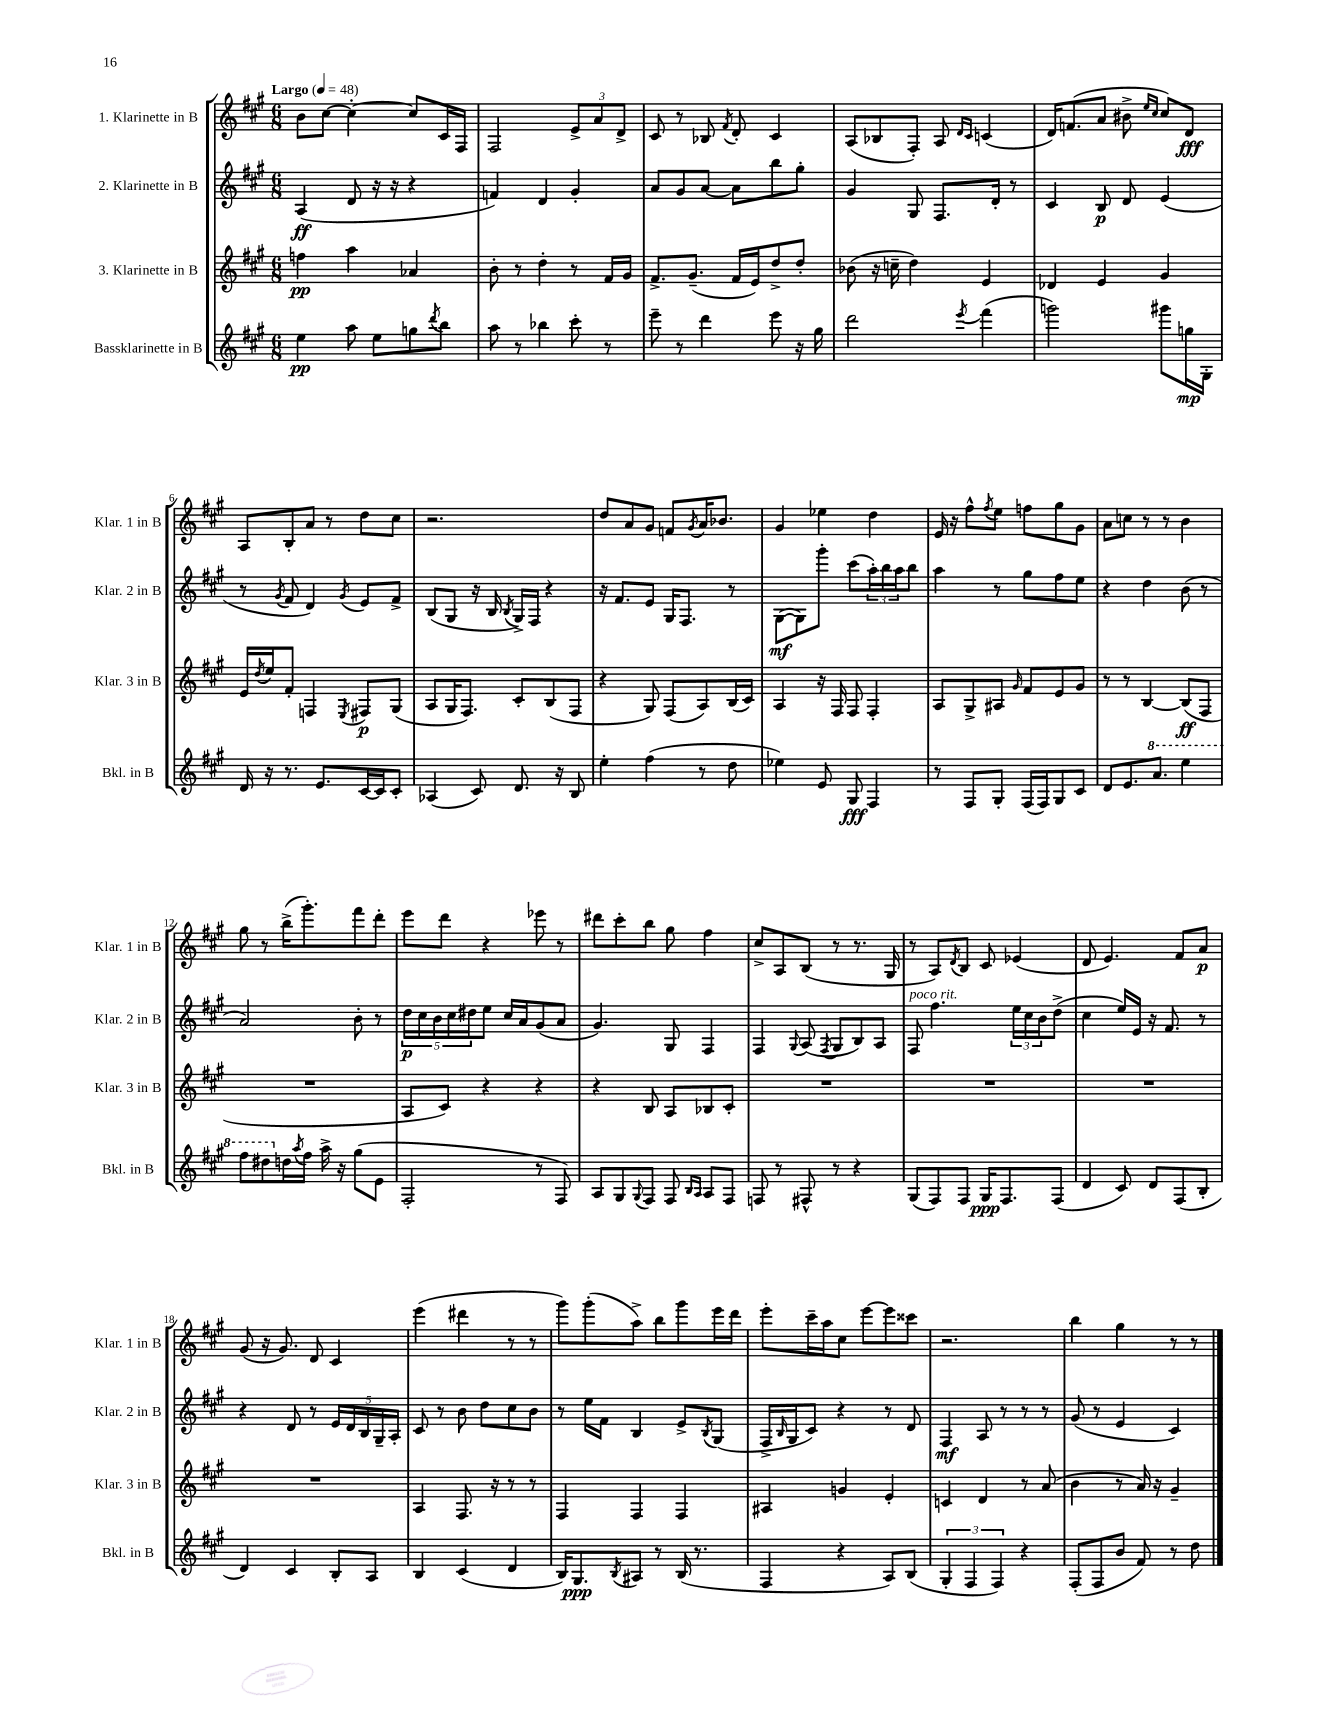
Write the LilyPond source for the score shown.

<<
\new StaffGroup <<
\new Staff = "s0" \with { instrumentName = "1. Klarinette in B" shortInstrumentName = "Klar. 1 in B" } {
    \clef treble \key a \major \numericTimeSignature \time 6/8 \tempo "Largo" 4 = 48
    b'8 cis''8~ cis''4~-. cis''8 cis'16 fis16 |
    fis2 \tuplet 3/2 { e'8-> a'8 d'8-> } |
    cis'8 r8 bes8 \acciaccatura { fis'8 } d'8-. cis'4 |
    a8( bes8 fis8-.) a8 \grace { d'16 cis'16 } c'4( |
    d'16) f'8.( a'8 bis'8-> \grace { e''16 cis''16 } cis''8) d'8\fff |
    a8 b8-. a'8 r8 d''8 cis''8 |
    r2. |
    d''8 a'8 gis'8 f'8 \acciaccatura { gis'8 } a'16 bes'8. |
    gis'4 ees''4 d''4 |
    e'16 r16 fis''8-^ \acciaccatura { fis''8 } e''8 f''8 gis''8 gis'8 |
    a'8 c''8 r8 r8 b'4 |
    gis''8 r8 b''16->( gis'''8.-.) fis'''8 d'''8-. |
    e'''8 d'''8 r4 ees'''8 r8 |
    dis'''8 cis'''8-. b''8 gis''8 fis''4 |
    cis''8-> a8 b8( r8 r8. gis16 |
    r8 a8) \acciaccatura { d'8 } b8 cis'8 ees'4( |
    d'8 e'4.) fis'8 a'8\p |
    gis'8( r16 gis'8.) d'8 cis'4 |
    e'''4( dis'''4 r8 r8 |
    gis'''8) gis'''8-.( a''8->) b''8 gis'''8 e'''16 d'''16 |
    e'''8-. cis'''16-- a''16 cis''8 e'''8~ e'''8 cisis'''8 |
    r2. |
    b''4 gis''4 r8 r8 \bar "|." |
}
\new Staff = "s1" \with { instrumentName = "2. Klarinette in B" shortInstrumentName = "Klar. 2 in B" } {
    \clef treble \key a \major \numericTimeSignature \time 6/8
    a4\ff( d'8 r16 r16 r4 |
    f'4) d'4 gis'4-. |
    a'8 gis'8 a'8~ a'8 b''8 gis''8-. |
    gis'4 gis8 fis8. d'16-. r8 |
    cis'4 b8\p d'8 e'4( |
    r8 \acciaccatura { gis'8 } fis'8 d'4) \acciaccatura { gis'8 } e'8 fis'8-> |
    b8( gis8 r16 b16 \acciaccatura { b8 } gis16->) fis16 r4 |
    r16 fis'8. e'8 gis16 fis8. r8 |
    gis8~\mf( gis8) gis'''8-. cis'''8( \tuplet 3/2 { a''16-.) b''16 a''16 } b''8 |
    a''4 r8 gis''8 fis''8 e''8 |
    r4 d''4 b'8( r8 |
    a'2) b'8-. r8 |
    \tuplet 5/4 { d''16\p cis''16 b'16 cis''16 dis''16 } e''8 cis''16 a'16 gis'8( a'8 |
    gis'4.) gis8 fis4 |
    fis4 \appoggiatura { gis8 } a8( \acciaccatura { fis8 } gis8 b8) a8 |
    fis8^\markup { \italic "poco rit." } fis''4. \tuplet 3/2 { e''16 cis''16 b'16 } d''8->( |
    cis''4 e''16) e'16 r16 fis'8. r8 |
    r4 d'8 r8 \tuplet 5/4 { e'16 d'16 b16 gis16-- a16-. } |
    cis'8 r8 b'8 d''8 cis''8 b'8 |
    r8 e''16 fis'16 b4 e'8-> \acciaccatura { b8 } gis8( |
    fis16-> \grace { b16 } gis16 cis'8) r4 r8 d'8 |
    fis4\mf a8 r8 r8 r8 |
    gis'8( r8 e'4 cis'4) \bar "|." |
}
\new Staff = "s2" \with { instrumentName = "3. Klarinette in B" shortInstrumentName = "Klar. 3 in B" } {
    \clef treble \key a \major \numericTimeSignature \time 6/8
    f''4\pp a''4 aes'4 |
    b'8-. r8 d''4-. r8 fis'16 gis'16 |
    fis'8.-> gis'8.--( fis'16 e'16) d''8-> d''8-. |
    bes'8( r16 c''16-- d''4) e'4 |
    des'4 e'4 gis'4 |
    e'16 \acciaccatura { d''8 } e''16 fis'8-. f4 \acciaccatura { e8 } fis8\p gis8( |
    a8 gis16 fis8.) cis'8-. b8( fis8 |
    r4 gis8) fis8( a8) b16( cis'16) |
    a4 r16 fis16 fis8 fis4-. |
    a8 gis8-> ais8 \grace { gis'16 } fis'8 e'8 gis'8 |
    r8 r8 b4~ b8\ff( fis8 |
    R2. |
    a8 cis'8) r4 r4 |
    r4 b8 a8 bes8 cis'8-. |
    R2. |
    R2. |
    R2. |
    R2. |
    a4 fis8. r16 r8 r8 |
    fis4 fis4 fis4 |
    ais4 g'4 e'4-. |
    c'4 d'4 r8 a'8( |
    b'4 r8 a'16) r16 gis'4-- \bar "|." |
}
\new Staff = "s3" \with { instrumentName = "Bassklarinette in B" shortInstrumentName = "Bkl. in B" } {
    \clef treble \key a \major \numericTimeSignature \time 6/8
    e''4\pp a''8 e''8 g''8 \acciaccatura { d'''8 } b''8 |
    a''8 r8 bes''4 cis'''8-. r8 |
    e'''8-- r8 d'''4 e'''8 r16 gis''16 |
    d'''2 \acciaccatura { e'''8 } fis'''4( |
    g'''2) gis'''8 g''16\mp gis16-. |
    d'16 r16 r8. e'8. cis'16~ cis'16 cis'8-. |
    aes4( cis'8) d'8. r16 b8 |
    e''4-. fis''4( r8 d''8 |
    ees''4) e'8 gis8\fff fis4 |
    r8 fis8 gis8-. fis16( fis16) gis8 cis'8 |
    d'8 e'8. \ottava #1 a''8. e'''4 |
    fis'''8 dis'''8 \ottava #0 d''!16 \acciaccatura { a''8 } fis''16 a''16-> r16 gis''8( e'8 |
    fis2-. r8 fis8) |
    a8 gis8 \appoggiatura { gis8 } fis8 fis8 \grace { b16 a16 } a8 fis8 |
    f8 r8 fis8-^ r8 r4 |
    gis8( fis8) fis8 gis16\ppp fis8. fis8( |
    d'4 cis'8) d'8 fis8( b8-. |
    d'4) cis'4 b8-. a8 |
    b4 cis'4( d'4 |
    b16) gis8.\ppp \acciaccatura { b8 } ais8 r8 b16( r8. |
    fis4 r4 a8) b8( |
    \tuplet 3/2 { gis4-. fis4 fis4) } r4 |
    fis8-.( fis8 b'8 fis'8) r8 d''8 \bar "|." |
}
>>
>>
